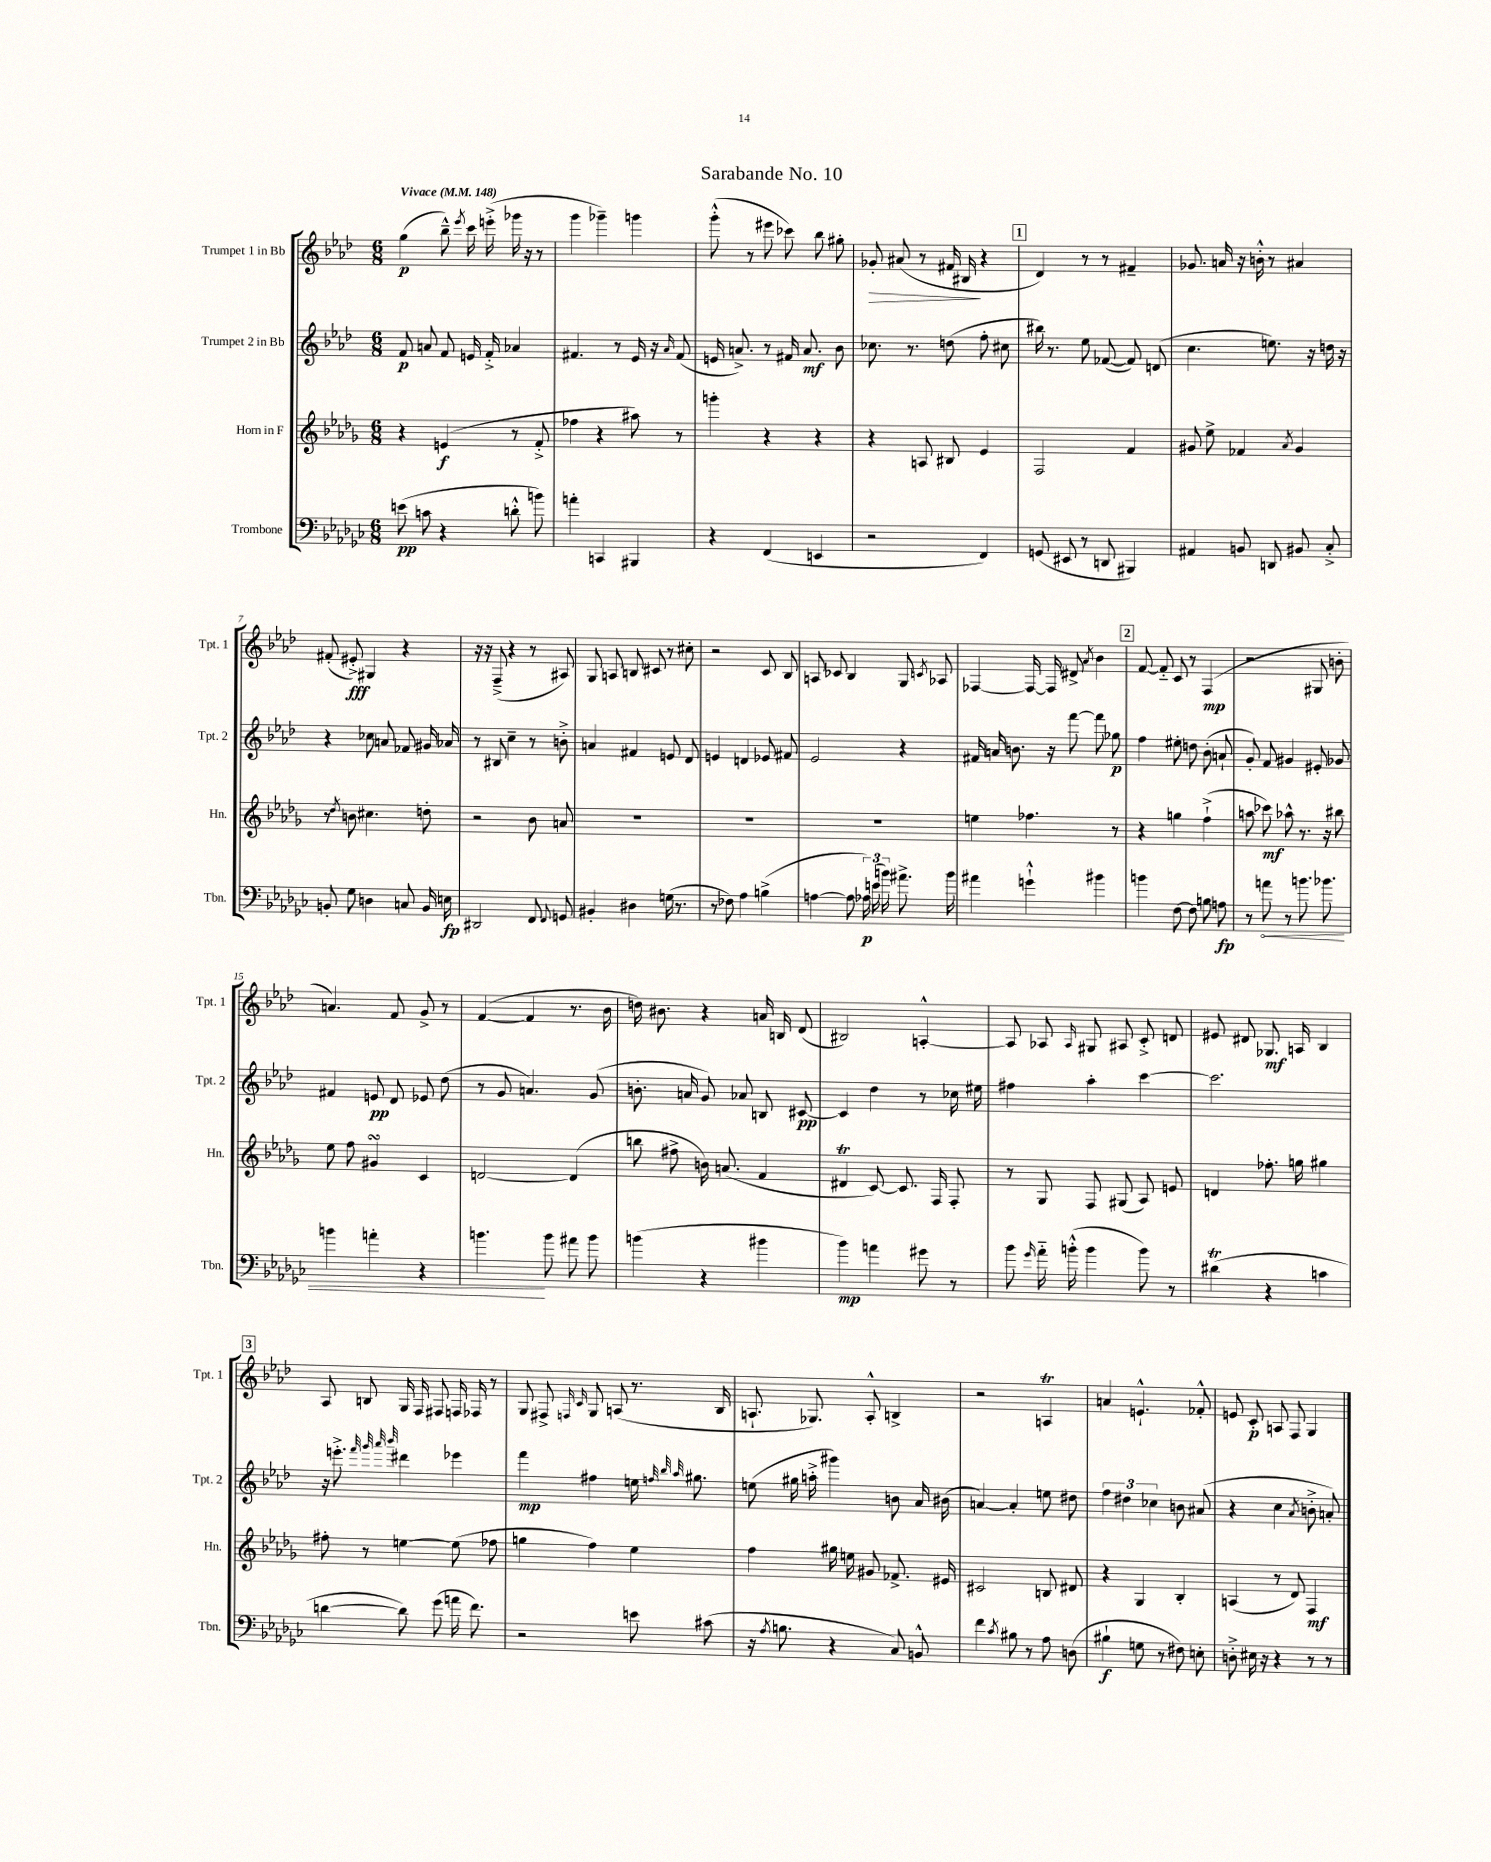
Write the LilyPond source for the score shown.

\header { title = "Sarabande No. 10" }
<<
\new StaffGroup <<
\new Staff = "s0" \with { instrumentName = "Trumpet 1 in Bb" shortInstrumentName = "Tpt. 1" } {
    \clef treble \key aes \major \numericTimeSignature \time 6/8 \tempo "Vivace" 4 = 148
    \autoBeamOff g''4\p( bes''8---^) \acciaccatura { ees'''8 } c'''16 e'''16-.->( ges'''16 r16 r8 |
    g'''4 ges'''4--) g'''4 |
    g'''8-.-^( r8 eis'''8 ces'''8) bes''8 gis''8-. |
    ges'8-.\> ais'8( r8 fis'16 bis16\! r4 |
    \mark \markup { \box "1" } des'4) r8 r8 fis'4-- |
    ges'8. a'16 r16 b'16-.-^ r8 ais'4 |
    fis'8-.( eis'8-.->\fff) gis4 r4 |
    r16 r16 f8--->( r4 r8 ais8) |
    g8 a8 b8 cis'8 r8 cis''8-. |
    r2 c'8 bes8 |
    a8 ces'8 bes4 g8 \acciaccatura { c'8 } aes8 |
    fes4~ fes16~ fes16 dis'8-> \acciaccatura { aes'8 } bes'4 |
    \mark \markup { \box "2" } f'8~ f'8-_ c'8 r8 f4\mp( |
    r2 gis8 b'8-. |
    a'4.) f'8 g'8-> r8 |
    f'4~( f'4 r8. bes'16 |
    d''16) bis'8. r4 a'16 b16 des'8( |
    bis2) a4~-.-^ |
    a8 aes8 \grace { aes16 } gis8 ais8 c'8-.-> d'8 |
    eis'8 dis'8 ges8.\mf a16 bes4 |
    \mark \markup { \box "3" } aes8 b8 g16 f16 fis8 f16 fes16 r8 |
    g8 fis8-> \grace { f16 c'16 } g8 a8( r8. bes16 |
    a8.-! ges8.) a8-.-^ b4-> |
    r2 a4\trill |
    a'4 e'4.-!-^ fes'8-.-^ |
    e'8 c'8-.\p a8 f8 g4 \bar "|." |
}
\new Staff = "s1" \with { instrumentName = "Trumpet 2 in Bb" shortInstrumentName = "Tpt. 2" } {
    \clef treble \key aes \major \numericTimeSignature \time 6/8
    \autoBeamOff f'8\p a'8 f'8 e'16 f'16-.-> aes'4 |
    fis'4. r8 ees'16 r16 \grace { aes'16 } fis'8( |
    e'16 a'8.->) r8 fis'16 a'8.\mf bes'8 |
    ces''8. r8. d''8( f''8-. cis''8 |
    \mark \markup { \box "1" } bis''16) r8. ees''8 fes'8~( fes'8) d'8( |
    c''4. e''8.) r16 d''16 r16 |
    r4 ces''8 a'8 fes'8 gis'16 aes'16 |
    r8 bis8 c''4-- r8 b'8-.-> |
    a'4 fis'4 e'8 des'8 |
    e'4 d'4 ees'8 fis'8 |
    ees'2 r4 |
    fis'16 a'16 b'8. r16 f'''8~ f'''8 ges''8\p |
    \mark \markup { \box "2" } f''4 eis''8-. d''8 bes'8-.( a'8-! |
    g'8-.) f'8 gis'4 eis'8-. ges'8 |
    fis'4 e'8\pp des'8 ees'8 des''8( |
    r8 g'8 a'4.) g'8( |
    b'8.-. a'16 g'8) aes'8 b8 cis'8~\pp |
    cis'4 des''4 r8 ces''16 eis''16 |
    fis''4 aes''4-. c'''4~ |
    c'''2. |
    \mark \markup { \box "3" } r16 e'''8.-.-> \grace { f'''32 g'''32 aes'''32 bes'''32 } dis'''4 ees'''4 |
    f'''4\mp fis''4 e''16 \grace { f''32 bes''32 aes''32 } gis''8. |
    e''8( gis''16 a''16-.-> gis'''4) b'8 aes'16 bis'16( |
    a'4~) a'4-. e''8 dis''8 |
    \tuplet 3/2 { f''4 dis''4 ces''4 } b'8 ais'8( |
    r4 c''4 \acciaccatura { aes'8 } b'8-.-> a'8-.) \bar "|." |
}
\new Staff = "s2" \with { instrumentName = "Horn in F" shortInstrumentName = "Hn." } {
    \clef treble \key des \major \numericTimeSignature \time 6/8
    \autoBeamOff r4 e'4\f( r8 f'8-.-> |
    fes''4 r4 ais''8) r8 |
    g'''4-. r4 r4 |
    r4 a8 bis8 ees'4 |
    \mark \markup { \box "1" } f2 f'4 |
    gis'8 ees''8-> fes'4 \acciaccatura { aes'8 } gis'4 |
    r8 \acciaccatura { des''8 } b'8 cis''4. d''8-. |
    r2 bes'8 a'8 |
    R2. |
    R2. |
    R2. |
    e''4 fes''4. r8 |
    \mark \markup { \box "2" } r4 g''4 f''4-!->( |
    a''8 ces'''8\mf) aes''8-^ r8. r16 bis''8 |
    ees''8 f''8 gis'4\turn c'4 |
    d'2~ d'4( |
    b''8 fis''8-> b'16) a'8.( f'4 |
    dis'4\trill c'8~) c'8. f16 f8-. |
    r8 ges8 f8 gis8( aes8) e'8 |
    d'4 fes''8.-. g''16 gis''4 |
    \mark \markup { \box "3" } fis''8-. r8 e''4~ e''8( fes''8 |
    g''4 f''4) ees''4 |
    f''4 gis''16 e''16 gis'8 fes'8.-> eis'16 |
    cis'2 b8 dis'8 |
    r4 ges4 bes4-. |
    a4( r8 des'8) f4\mf \bar "|." |
}
\new Staff = "s3" \with { instrumentName = "Trombone" shortInstrumentName = "Tbn." } {
    \clef bass \key ges \major \numericTimeSignature \time 6/8
    \autoBeamOff e'8\pp( c'8 r4 d'8-.-^ b'8) |
    a'4-. c,4 bis,,4 |
    r4 f,4( e,4 |
    r2 f,4) |
    \mark \markup { \box "1" } g,8( eis,8 r8 d,8 bis,,4) |
    ais,4 b,8 d,8 bis,8 ces8-.-> |
    b,8-. ges8 d4 c8 b,16 e16\fp |
    dis,2 f,8 \appoggiatura { f,8 } g,8 |
    bis,4-. dis4 g16( r8. |
    r8 fes8) aes4 b4->( |
    a4~ a8 \tuplet 3/2 { aes16\p) e'16( b'16) } ais'8.-> b'16 |
    ais'4 g'4-!-^ bis'4 |
    \mark \markup { \box "2" } b'4 f8~ f8 b8 a8\fp |
    r8 \once \override Hairpin.circled-tip = ##t a'8\< r8 b'8. bes'8. |
    b'4 a'4-. r4 |
    b'4.\! b'8 ais'8 b'8 |
    b'4( r4 bis'4 |
    bes'4\mp) a'4 gis'8 r8 |
    bes'8 \grace { ges'16 } aes'16-_ b'16-.-^( b'4 b'8) r8 |
    dis'4\trill( r4 c'4 |
    \mark \markup { \box "3" } d'4~ d'8) ges'8( a'16 f'8.) |
    r2 e'8 cis'8( |
    r16 \acciaccatura { aes8 } b8. r4 ces8) b,8-^ |
    f'4 \acciaccatura { ces'8 } bis8 r8 aes8 d8( |
    bis4-!\f g8 r8 fis8) e8-. |
    d8-.-> eis16 r16 r4 r8 r8 \bar "|." |
}
>>
>>
